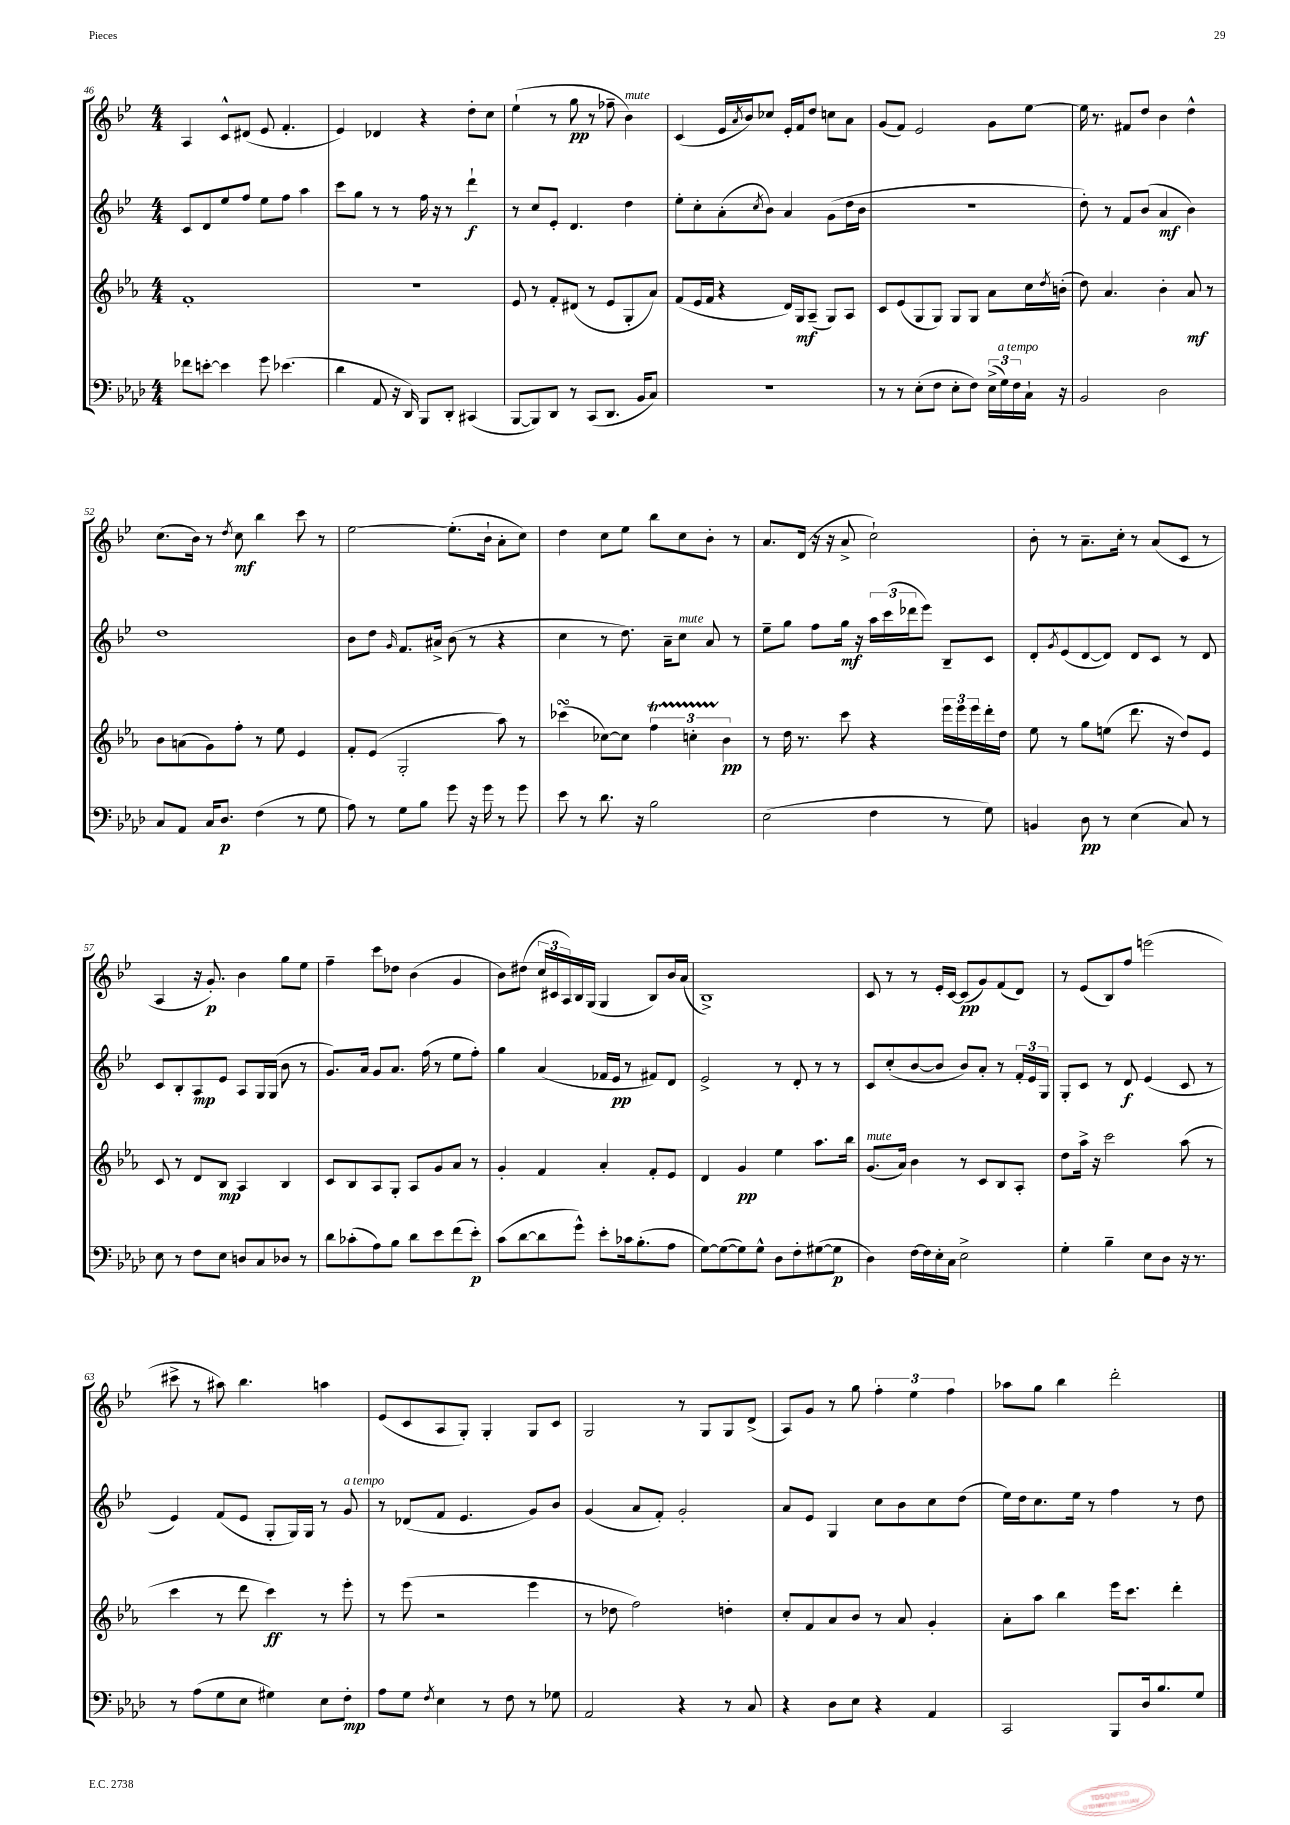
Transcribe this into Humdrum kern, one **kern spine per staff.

**kern	**dynam	**kern	**dynam	**kern	**dynam	**kern	**dynam
*part4	*part4	*part3	*part3	*part2	*part2	*part1	*part1
*staff4	*staff4	*staff3	*staff3	*staff2	*staff2	*staff1	*staff1
*clefF4	*	*clefG2	*	*clefG2	*	*clefG2	*
*k[b-e-a-d-]	*	*k[b-e-a-]	*	*k[b-e-]	*	*k[b-e-]	*
*M4/4	*	*M4/4	*	*M4/4	*	*M4/4	*
=46	=46	=46	=46	=46	=46	=46	=46
8f-X\L	.	1f'	.	8c/L	.	4A/	.
[8en'\J	.	.	.	8d/	.	.	.
4e\]	.	.	.	8ee-/	.	8c^^/L	.
.	.	.	.	8ff/J	.	(8d#X/J	.
8g\	.	.	.	8ee-\L	.	8e-/	.
(4.e-X\	.	.	.	8ff\J	.	4.f'/	.
.	.	.	.	4aa\	.	.	.
=47	=47	=47	=47	=47	=47	=47	=47
4d-\	.	1r	.	8ccc\L	.	4e-/)	.
.	.	.	.	8gg\J	.	.	.
8AA-/	.	.	.	8r	.	4d-X/	.
16r	.	.	.	8r	.	.	.
16DD-/)	.	.	.	.	.	.	.
8BBB-/L	.	.	.	16ff\	.	4r	.
.	.	.	.	16r	.	.	.
8DD-'/J	.	.	.	8r	.	.	.
(4CC#X/	.	.	.	4ddd`\	f	8dd'\L	.
.	.	.	.	.	.	8cc\J	.
=48	=48	=48	=48	=48	=48	=48	=48
[8BBB-/L	.	8e-/	.	8r	.	(4ee-`\	.
8BBB-/])	.	8r	.	8cc/L	.	.	.
8DD-/J	.	8f'/L	.	8e-'/J	.	8r	.
8r	.	(8d#X/J	.	4.d/	.	8gg\	pp
(8CC/L	.	8r	.	.	.	8r	.
8.DD-/J	.	8e-/L	.	.	.	8ff-X~\	.
!	!	!	!	!	!	!LO:TX:a:i:t=mute	!
.	.	8G'/	.	4dd\	.	4b-\)	.
16BB-/KL	.	.	.	.	.	.	.
8C/J)	.	8a-/J)	.	.	.	.	.
=49	=49	=49	=49	=49	=49	=49	=49
1r	.	(8f/L	.	8ee-'\L	.	(4c/	.
.	.	16e-/L	.	8cc'\	.	.	.
.	.	16f/JJ	.	.	.	.	.
.	.	4r	.	(8a'\	.	16e-/LL	.
.	.	.	.	.	.	8qa/	.
.	.	.	.	.	.	16b-/J)	.
.	.	.	.	8qcc/	.	.	.
.	.	.	.	8b-\J)	.	8cc-X/J	.
.	.	16d/LL)	.	4a/	.	16e-'/LL	.
.	.	16G/J	mf	.	.	16f/J	.
.	.	(8A-~/J	.	.	.	8dd/J	.
.	.	8G/L)	.	(8g\L	.	8ccn\L	.
.	.	8A-/J	.	16dd\L	.	8a\J	.
.	.	.	.	16b-\JJ	.	.	.
=50	=50	=50	=50	=50	=50	=50	=50
8r	.	8c/L	.	1r	.	(8g/L	.
8r	.	(8e-/	.	.	.	8f/J)	.
(8E-'\L	.	8G/	.	.	.	2e-/	.
8F\J	.	8G/J)	.	.	.	.	.
8E-'\L	.	8G/L	.	.	.	.	.
8F\J)	.	8G/J	.	.	.	.	.
(24E-^\LL	.	8a-\L	.	.	.	8g\L	.
!LO:TX:a:i:t=a tempo	!	!	!	!	!	!	!
24G\)	.	.	.	.	.	.	.
24F\	.	.	.	.	.	.	.
16C`\JJ	.	16cc\L	.	.	.	[8ee-\J	.
.	.	8qdd/	.	.	.	.	.
16r	.	(16bn'\JJ	.	.	.	.	.
=51	=51	=51	=51	=51	=51	=51	=51
2BB-/	.	8dd\)	.	8dd'\)	.	16ee-\]	.
.	.	.	.	.	.	8.r	.
.	.	4.a-/	.	8r	.	.	.
.	.	.	.	8f/L	.	8f#X/L	.
.	.	.	.	(8b-/J	.	8dd/J	.
2D-\	.	4b-'\	.	4a/	mf	4b-\	.
.	.	8a-/	mf	4b-\)	.	4dd^^\	.
.	.	8r	.	.	.	.	.
!!LO:LB:g=z
=52	=52	=52	=52	=52	=52	=52	=52
8C/L	.	8b-\L	.	1dd	.	(8.cc\L	.
8AA-/J	.	(8an\	.	.	.	.	.
.	.	.	.	.	.	16b-\Jk)	.
16C/KL	.	8g\)	.	.	.	8r	.
8.D-/J	p	.	.	.	.	.	.
.	.	.	.	.	.	8qdd/	.
.	.	8ff'\J	.	.	.	8cc\	mf
(4F\	.	8r	.	.	.	4bb-\	.
.	.	8ee-\	.	.	.	.	.
8r	.	4e-/	.	.	.	8ccc\	.
8G\	.	.	.	.	.	8r	.
=53	=53	=53	=53	=53	=53	=53	=53
8A-\)	.	8f'/L	.	8b-\L	.	[2ee-\	.
8r	.	(8e-/J	.	8dd\J	.	.	.
.	.	.	.	16qqg/	.	.	.
8G\L	.	2G'/	.	8.f/L	.	.	.
8B-\J	.	.	.	.	.	.	.
.	.	.	.	16a#X^/Jk	.	.	.
8g\	.	.	.	(8b-\	.	(8.ee-'\L]	.
16r	.	.	.	8r	.	.	.
16g\	.	.	.	.	.	16b-`\Jk	.
8r	.	8aa-\)	.	4r	.	8a'\L	.
8g\	.	8r	.	.	.	8cc\J)	.
=54	=54	=54	=54	=54	=54	=54	=54
8e-\	.	(4ccc-XsSSs\	.	4cc\	.	4dd\	.
8r	.	.	.	.	.	.	.
8.d-\	.	[8cc-X\L)	.	8r	.	8cc\L	.
.	.	8cc-\J]	.	8.dd\)	.	8ee-\J	.
16r	.	.	.	.	.	.	.
2B-\	.	6ffT\	.	.	.	8bb-\L	.
.	.	.	.	16a~\KL	.	.	.
!	!	!	!	!LO:TX:a:i:t=mute	!	!	!
.	.	.	.	8cc\J	.	8cc\	.
.	.	6ccnTTT'\	.	.	.	.	.
.	.	.	.	8a/	.	8b-'\J	.
.	.	6b-\	pp	.	.	.	.
.	.	.	.	8r	.	8r	.
=55	=55	=55	=55	=55	=55	=55	=55
(2E-\	.	8r	.	8ee-~\L	.	8.a/L	.
.	.	16dd\	.	8gg\J	.	.	.
.	.	8.r	.	.	.	(16d/Jk	.
.	.	.	.	8ff\L	.	16r	.
.	.	.	.	.	.	16r	.
.	.	8ccc\	.	16gg\Jk	mf	8a^/	.
.	.	.	.	16r	.	.	.
4F\	.	4r	.	24aa\LL	.	2cc`\)	.
.	.	.	.	(24ccc\	.	.	.
.	.	.	.	24ddd-X\J	.	.	.
.	.	.	.	8eee-\J)	.	.	.
8r	.	24eee-\LL	.	8B-~/L	.	.	.
.	.	24eee-\	.	.	.	.	.
.	.	24eee-\	.	.	.	.	.
8G\)	.	16ddd'\	.	8c/J	.	.	.
.	.	16dd\JJ	.	.	.	.	.
=56	=56	=56	=56	=56	=56	=56	=56
4BBn/	.	8ee-\	.	8d'/L	.	8b-'\	.
.	.	.	.	8qg/	.	.	.
.	.	8r	.	(8e-/	.	8r	.
8D-\	pp	8gg\L	.	[8d/	.	8.a~\L	.
8r	.	(8een\J	.	8d/J])	.	.	.
.	.	.	.	.	.	16cc'\Jk	.
(4E-\	.	8.ddd\	.	8d/L	.	8r	.
.	.	.	.	8c/J	.	(8a/L	.
.	.	16r	.	.	.	.	.
8C/)	.	8dd/L)	.	8r	.	8c/J	.
8r	.	8e-/J	.	8d/	.	8r	.
!!LO:LB:g=z
=57	=57	=57	=57	=57	=57	=57	=57
8E-\	.	8c/	.	8c/L	.	4A/	.
8r	.	8r	.	8B-'/	.	.	.
8F\L	.	8d/L	.	8A/	mp	16r	.
.	.	.	.	.	.	8.g'/)	p
8E-\J	.	8B-/J	mp	8e-/J	.	.	.
8Dn/L	.	4A-/	.	8A/L	.	4b-\	.
8C/	.	.	.	16G/L	.	.	.
.	.	.	.	(16G/JJ	.	.	.
8D-X/J	.	4B-/	.	8b-\	.	8gg\L	.
8r	.	.	.	8r	.	8ee-\J	.
=58	=58	=58	=58	=58	=58	=58	=58
8d-\L	.	8c/L	.	8.g/L)	.	4ff~\	.
(8c-X'\	.	8B-/	.	.	.	.	.
.	.	.	.	16a/Jk	.	.	.
8A-\)	.	8A-/	.	8g/L	.	8ccc\L	.
8B-\J	.	8G'/J	.	8.a/J	.	8dd-X\J	.
8d-\L	.	8A-/L	.	.	.	(4b-\	.
.	.	.	.	(16ff\	.	.	.
8e-\	.	8g/	.	8r	.	.	.
(8f\	.	8a-/J	.	8ee-\L	.	4g/	.
8e-'\J)	p	8r	.	8ff'\J)	.	.	.
=59	=59	=59	=59	=59	=59	=59	=59
(8c\L	.	4g'/	.	4gg\	.	8b-\L)	.
[8d-\	.	.	.	.	.	(8dd#X\J	.
8d-\]	.	4f/	.	(4a/	.	24cc/LL	.
.	.	.	.	.	.	24c#X/	.
.	.	.	.	.	.	24A/)	.
8g^^\J)	.	.	.	.	.	16B-/	.
.	.	.	.	.	.	(16G/JJ	.
8e-'\L	.	4a-'/	.	16f-X/LL	.	4G/	.
.	.	.	.	16e-/JJ	pp	.	.
16c-X\k	.	.	.	8r	.	.	.
(8.B-'\	.	.	.	.	.	.	.
.	.	8f'/L	.	8f#X/L)	.	8B-/L)	.
8A-\J	.	8e-/J	.	8d/J	.	16b-/L	.
.	.	.	.	.	.	(16a/JJ	.
=60	=60	=60	=60	=60	=60	=60	=60
[8G\L)	.	4d/	.	2e-^/	.	1B-^)	.
(8G\_	.	.	.	.	.	.	.
8G\])	.	4g/	pp	.	.	.	.
8G^^\J	.	.	.	.	.	.	.
8D-\L	.	4ee-\	.	8r	.	.	.
8F'\	.	.	.	8d'/	.	.	.
([8G#X\	.	8.aa-\L	.	8r	.	.	.
8G#\J]	p	.	.	8r	.	.	.
.	.	16bb-\Jk	.	.	.	.	.
=61	=61	=61	=61	=61	=61	=61	=61
!	!	!LO:TX:a:i:t=mute	!	!	!	!	!
4D-\)	.	(8.g/L	.	8c/L	.	8c/	.
.	.	.	.	(8cc'/	.	8r	.
.	.	16a-/Jk)	.	.	.	.	.
[16F\LL	.	4b-\	.	[8b-/	.	8r	.
16F\]	.	.	.	.	.	.	.
16E-'\	.	.	.	8b-/J]	.	16e-'/LL	.
16C\JJ	.	.	.	.	.	[16c/JJ	.
2E-^\	.	8r	.	8b-/L)	.	(8c/L]	pp
.	.	8c/L	.	8a'/J	.	8g/)	.
.	.	8B-/	.	8r	.	(8f/	.
.	.	8A-'/J	.	24f'/LL	.	8d/J)	.
.	.	.	.	24e-/	.	.	.
.	.	.	.	24G/JJ	.	.	.
=62	=62	=62	=62	=62	=62	=62	=62
4G'\	.	8dd\L	.	8G'/L	.	8r	.
.	.	16aa-^\Jk	.	8c/J	.	(8e-/L	.
.	.	16r	.	.	.	.	.
4B-~\	.	2ccc\	.	8r	.	8B-/)	.
.	.	.	.	8d/	f	8ff/J	.
8E-\L	.	.	.	(4e-/	.	(2eeen\	.
8D-\J	.	.	.	.	.	.	.
16r	.	(8aa-\	.	8c/	.	.	.
8.r	.	.	.	.	.	.	.
.	.	8r	.	8r	.	.	.
!!LO:LB:g=z
=63	=63	=63	=63	=63	=63	=63	=63
8r	.	4ccc\	.	4e-/)	.	8ccc#X^\	.
(8A-\L	.	.	.	.	.	8r	.
8G\	.	8r	.	(8f/L	.	8aa#X\)	.
8E-\J	.	8ddd\	.	8e-/J	.	4.bb-\	.
4G#X\)	.	4ccc\)	ff	8G'/L	.	.	.
.	.	.	.	16G/L)	.	.	.
.	.	.	.	16G/JJ	.	.	.
8E-\L	.	8r	.	8r	.	4aan\	.
!	!	!	!	!LO:TX:a:i:t=a tempo	!	!	!
8F'\J	mp	8eee-'\	.	8g/	.	.	.
=64	=64	=64	=64	=64	=64	=64	=64
8A-\L	.	8r	.	8r	.	(8e-/L	.
8G\J	.	(8eee-\	.	(8d-X/L	.	8c/	.
8qF/	.	.	.	.	.	.	.
4E-\	.	2r	.	8f/J	.	8A/	.
.	.	.	.	4.e-/	.	8G'/J)	.
8r	.	.	.	.	.	4G'/	.
8F\	.	.	.	.	.	.	.
8r	.	4eee-\	.	8g/L)	.	8G/L	.
8G-X\	.	.	.	8b-/J	.	8c/J	.
=65	=65	=65	=65	=65	=65	=65	=65
2AA-/	.	8r	.	(4g/	.	2G/	.
.	.	8dd-X\	.	.	.	.	.
.	.	2ff\)	.	8a/L	.	.	.
.	.	.	.	8f'/J)	.	.	.
4r	.	.	.	2g'/	.	8r	.
.	.	.	.	.	.	8G/L	.
8r	.	4ddn'\	.	.	.	8G/	.
8C/	.	.	.	.	.	(8d^/J	.
=66	=66	=66	=66	=66	=66	=66	=66
4r	.	8cc'/L	.	8a/L	.	8A/L)	.
.	.	8f/	.	8e-/J	.	8g/J	.
8D-\L	.	8a-/	.	4G/	.	8r	.
8E-\J	.	8b-/J	.	.	.	8gg\	.
4r	.	8r	.	8cc\L	.	6ff'\	.
.	.	8a-/	.	8b-\	.	.	.
.	.	.	.	.	.	6ee-\	.
4AA-/	.	4g'/	.	8cc\	.	.	.
.	.	.	.	.	.	6ff\	.
.	.	.	.	(8dd\J	.	.	.
=67	=67	=67	=67	=67	=67	=67	=67
2CC/	.	8a-'\L	.	16ee-\LL)	.	8aa-X\L	.
.	.	.	.	16dd\J	.	.	.
.	.	8aa-\J	.	8.cc\	.	8gg\J	.
.	.	4bb-\	.	.	.	4bb-\	.
.	.	.	.	16ee-\Jk	.	.	.
.	.	.	.	8r	.	.	.
8BBB-/L	.	16eee-\KL	.	4ff\	.	2ddd'\	.
.	.	8.ccc\J	.	.	.	.	.
16D-/k	.	.	.	.	.	.	.
8.B-/	.	.	.	.	.	.	.
.	.	4ddd'\	.	8r	.	.	.
8G/J	.	.	.	8dd\	.	.	.
==	==	==	==	==	==	==	==
*-	*-	*-	*-	*-	*-	*-	*-
